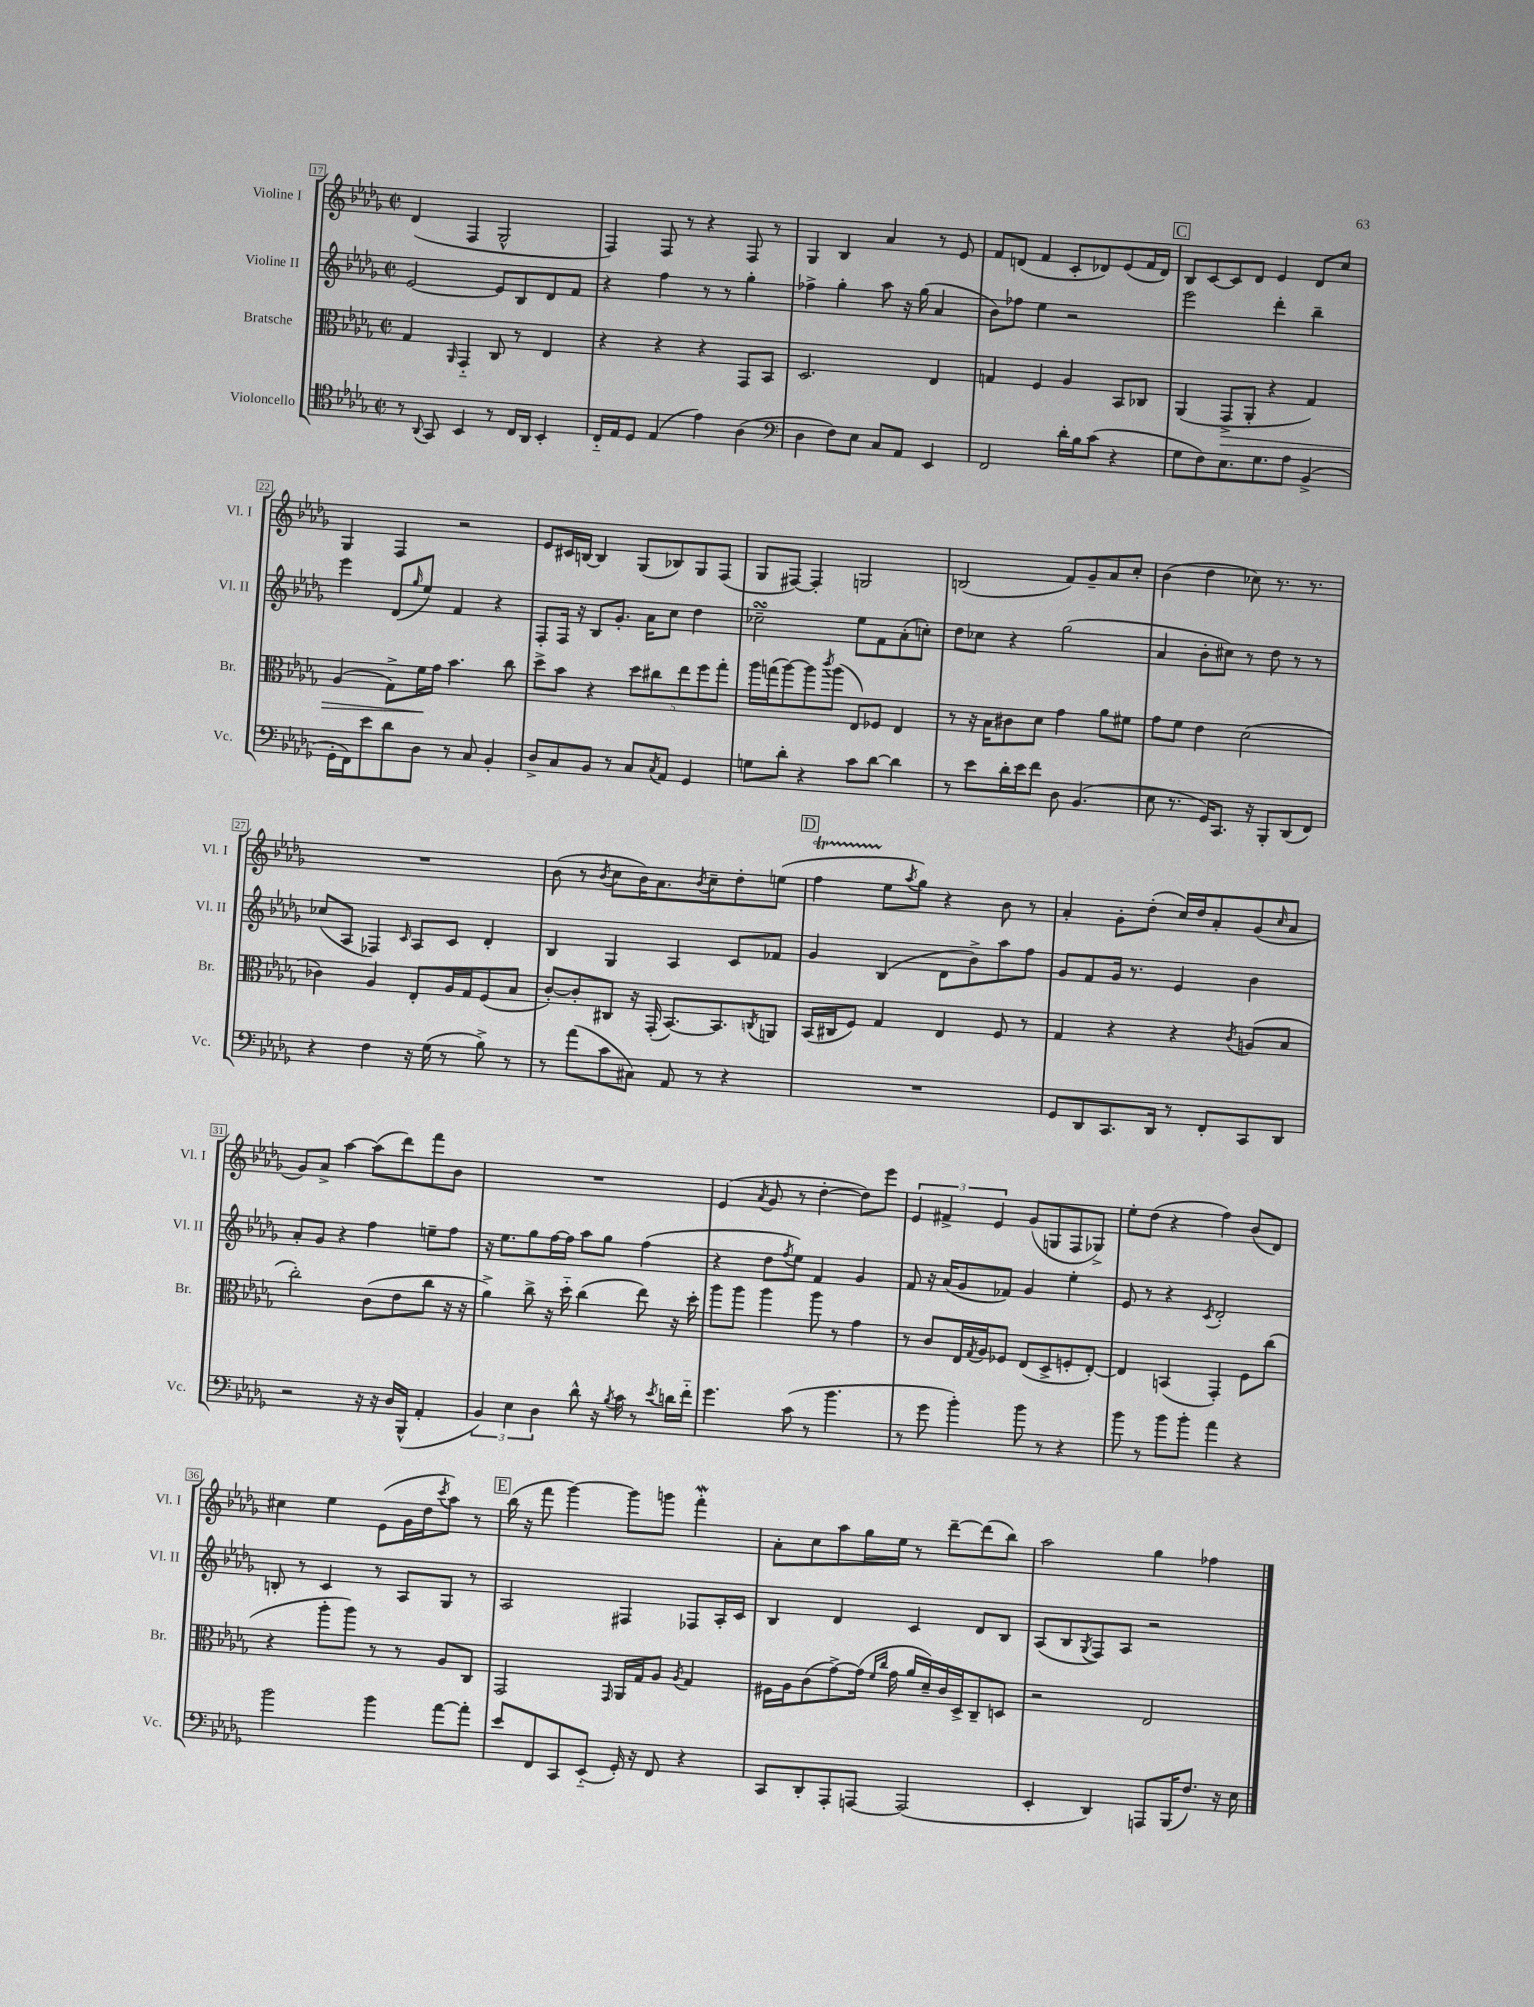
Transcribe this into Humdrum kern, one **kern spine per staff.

**kern	**kern	**dynam	**kern	**kern
*part4	*part3	*part3	*part2	*part1
*staff4	*staff3	*staff3	*staff2	*staff1
*I"Violoncello	*I"Bratsche	*	*I"Violine II	*I"Violine I
*I'Vc.	*I'Br.	*	*I'Vl. II	*I'Vl. I
*clefC4	*clefC3	*	*clefG2	*clefG2
*k[b-e-a-d-g-]	*k[b-e-a-d-g-]	*	*k[b-e-a-d-g-]	*k[b-e-a-d-g-]
*M2/2	*M2/2	*	*M2/2	*M2/2
*met(c|)	*met(c|)	*	*met(c|)	*met(c|)
=17	=17	=17	=17	=17
8r	4G-/	.	[2e-/	(4d-/
8qqAA-/	.	.	.	.
8GG-/	.	.	.	.
.	16qqAA-/	.	.	.
4BB-/	4GG-/	.	.	4F/
8r	8C/	.	8e-/L]	2G-^^/
16C/LL	8r	.	8B-/	.
16AA-/JJ	.	.	.	.
4BB-'/	4E-/	.	8d-/	.
.	.	.	8f/J	.
=18	=18	=18	=18	=18
16C/LL	4r	.	4r	4F/)
16E-/J	.	.	.	.
8D-/J	.	.	.	.
(4E-/	4r	.	4ff\	8F/
.	.	.	.	8r
4e-\)	4r	.	8r	4r
.	.	.	8r	.
(4A-\	8GG-/L	.	4gg-'\	8F/
.	8BB-/J	.	.	8r
=19	=19	=19	=19	=19
*clefF4	*	*	*	*
4D-\	2.D-/	.	4ff-X^\	4G-/
8F\L)	.	.	4gg-'\	4B-/
8E-\J	.	.	.	.
8C/L	.	.	8aa-\	4a-/
8AA-/J	.	.	16r	.
.	.	.	(16gg-\	.
4EE-/	4E-/	.	4a-/	8r
.	.	.	.	8e-/
=20	=20	=20	=20	=20
2FF/	4Gn/	.	8b-\L)	8f/L
.	.	.	8ff-X\J	(8dn/J
.	4F/	.	4ee-\	4f/
16d-'\LL	4A-/	.	2r	8c'/L
16B-\J	.	.	.	.
(8c\J	.	.	.	8d-X/)
4r	8BB-/L	.	.	(8e-/
.	8C-X/J	.	.	16f/L
.	.	.	.	16d-/JJ)
!!LO:REH:place=s1:t=C
=21	=21	=21	=21	=21
8G-\L	(4AA-/	.	2eee-\	8B-/L
8F\)	.	.	.	[8c/
!	!	!LO:HP:b	!	!
8.E-\	8GG-^/L	>	.	8c/]
.	8AA-'/J	.	.	8d-/J
8.G-\	.	.	.	.
.	4r	.	4ddd-'\	4e-/
8A-\J	.	.	.	.
(4BB-^/	4G-/)	.	4bb-~\	8d-/L
.	.	.	.	8cc/J
!!LO:LB:g=z
=22	=22	=22	=22	=22
16GG-'\LL	(4A-/	.	4eee-\	4G-/
16FF\J)	.	.	.	.
8e-\	.	.	.	.
8d-\	8G-^\L)	.	(8d-/L	4F/
.	.	.	16qqgg-/	.
8D-\J	16f\L	.	8ee-/J)	.
.	16g-\JJ	]	.	.
8r	4.b-\	.	4f/	2r
8C/	.	.	.	.
4BB-'/	.	.	4r	.
.	8cc\	.	.	.
=23	=23	=23	=23	=23
8D-^/L	8dd-^\L	.	8F'/L	8e-/L
8C/	8b-\J	.	16F/Jk	16c#X/L
.	.	.	16r	[16Bn/JJ
8BB-/J	4r	.	8B-/L	4B/]
8r	.	.	8.g-'/J	.
8C/L	10dd-\L	.	.	(8G-/L
.	.	.	16a-\KL	.
.	10cc#X\	.	.	.
8qC/	.	.	.	.
8AA-/J	.	.	8cc\J	8B-X/)
.	10ee-\	.	.	.
4GG-/	.	.	4dd-\	8G-/
.	10ff\	.	.	.
.	.	.	.	(8F/J
.	10gg-'\J	.	.	.
=24	=24	=24	=24	=24
8Gn\L	16aa-\LL	.	2cc-XsSSs~\	8G-/L
.	(16ggn\J	.	.	.
8d-'\J	[8aa-\)	.	.	[8F#X/J)
4r	8aa-\]	.	.	4F#'/]
.	8qccc/	.	.	.
.	(8aa-\J	.	.	.
8c\L	8E-/L)	.	8ee-\L	2Gn/
[8d-\J	8F-X/J	.	8f\	.
4d-\]	4E-/	.	(8a-'\	.
.	.	.	8ccn'\J)	.
=25	=25	=25	=25	=25
8r	8r	.	8dd-\L	(2Bn/
8e-\L	16r	.	8cc-X\J	.
.	16B-\KL	.	.	.
16d-'\L	8c#X\	.	4r	.
16e-\J	.	.	.	.
8f\J	8d-\J	.	.	.
8D-\	4g-\	.	(2gg-\	8f/L)
(4.BB-/	.	.	.	8g-~/
.	8a-\L	.	.	8a-/
.	8f#X\J	.	.	8cc'/J
=26	=26	=26	=26	=26
8E-\	8g-\L	.	4a-/	(4b-\
8.r	8f\J	.	.	.
.	4e-\	.	8b-'\L	4dd-\
16GG-/KL)	.	.	.	.
8.CC/J	.	.	8cc#X\J)	.
.	(2d-\	.	8r	8cc-X\)
16r	.	.	.	.
8BBB-'/L	.	.	8dd-\	8.r
(8DD-/	.	.	8r	.
.	.	.	.	8.r
8FF/J)	.	.	8r	.
!!LO:LB:g=z
=27	=27	=27	=27	=27
4r	4c-X\)	.	(8cc-X/L	1r
.	.	.	8A-/J	.
4F\	4A-/	.	4F-X/)	.
.	.	.	16qqc/	.
16r	8E-'/L	.	8A-/L	.
(16G-\	.	.	.	.
8r	16A-/L	.	8c/J	.
.	16G-/J	.	.	.
8B-^\)	(8F/	.	4d-'/	.
8r	8B-/J	.	.	.
=28	=28	=28	=28	=28
8r	[8c'/L)	.	4B-/	(8b-\
(8a-\L	8c'/]	.	.	8r
.	.	.	.	8qb-/
8c\	8C#X/J	.	4G-/	8cc\L
8C#X\J)	16r	.	.	16b-\K)
.	(16GG-'/	.	.	8.a-\
8AA-/	[8.BB-/L)	.	4A-/	.
.	.	.	.	8qb-/
8r	.	.	.	8cc~\
.	8.BB-/]	.	.	.
4r	.	.	8c/L	8dd-'\
.	8qCn/	.	.	.
.	8AAn/J	.	8f-X/J	(8een\J
!!LO:REH:place=s1:t=D
=29	=29	=29	=29	=29
1r	(16BB-/LL	.	4g-/	4fft\
.	16C#X/J	.	.	.
.	8F/J)	.	.	.
.	4G-/	.	(4B-/	8ee-\L
.	.	.	.	8qaa-/
.	.	.	.	8gg-\J)
.	4E-/	.	8d-\L	4r
.	.	.	8b-^\)	.
.	8F/	.	8aa-\	8b-\
.	8r	.	8ff\J	8r
=30	=30	=30	=30	=30
8GG-/L	4G-/	.	8g-/L	4a-'/
8DD-/	.	.	8f/	.
8.CC/	4r	.	16g-/Jk	8g-'\L
.	.	.	8.r	.
.	.	.	.	(8dd-'\J
16DD-/Jk	.	.	.	.
8r	4r	.	4e-/	16cc/LL)
.	.	.	.	16dd-/J
8FF'/L	.	.	.	8a-'/
.	8qc/	.	.	.
8CC/	(8An/L	.	4b-\	(8g-/
.	.	.	.	16qqcc/
8DD-/J	8B-/J	.	.	8a-/J
!!LO:LB:g=z
=31	=31	=31	=31	=31
2r	2cc'\)	.	8a-'/L	8g-/L)
.	.	.	8g-/J	8a-^/J
.	.	.	4r	[4aa-\
16r	(8c\L	.	4ff\	(8aa-\L]
16r	.	.	.	.
16D-/LL	8e-\	.	.	8ddd-\)
(16BBB-^^/JJ	.	.	.	.
4AA-'/	8cc\J	.	8een~\L	8fff\
.	16r	.	8ff\J	8b-\J
.	16r	.	.	.
=32	=32	=32	=32	=32
6BB-/)	4a-^\)	.	16r	1r
.	.	.	8.ee-\L	.
6E-\	.	.	.	.
.	8cc^\	.	8gg-\	.
6D-\	.	.	.	.
.	16r	.	[16ff\L	.
.	16dd-\	.	16ff\JJ]	.
8d-^^\	(4cc\	.	8aa-\L	.
16r	.	.	8gg-\J	.
8qB-/	.	.	.	.
16c\	.	.	.	.
8r	8ee-\)	.	(4ff\	.
8qe-/	.	.	.	.
16dn\LL	16r	.	.	.
16f\JJ	16dd-'\	.	.	.
=33	=33	=33	=33	=33
4.g-\	8aa-\L	.	4r	(4e-/
.	8aa-\J	.	.	.
.	.	.	.	8qa-/
.	4aa-\	.	8dd-\L	8g-/
.	.	.	8qff/	.
(8c\	.	.	8ee-\J)	8r
8r	8aa-\	.	4f/	[4dd-'\
4.b-\	8r	.	.	.
.	4g-\	.	4g-/	8dd-\L])
.	.	.	.	8eee-\J
=34	=34	=34	=34	=34
8r	8r	.	8f/	6e-/
8g-\	8c/L	.	16r	.
.	.	.	.	6f#X^/
.	.	.	(16a-/KL	.
4b-'\)	16E-/L	.	8g-/	.
.	8qG-/	.	.	.
.	16A-/J	.	.	.
.	.	.	.	6e-/
.	8F-X/J	.	8f-X/J)	.
8b-\	(8E-/L	.	4g-/	(8g-/L
8r	8D-^/	.	.	8Gn/
4r	8Fn'/	.	4ee-'\	8F/
.	[8E-'/J)	.	.	8G-X^/J)
=35	=35	=35	=35	=35
8b-\	4E-/]	.	8e-/	8ee-'\L
8r	.	.	8r	(8dd-\J
8b-\L	(4BBn/	.	4r	4r
8b-'\J	.	.	.	.
.	.	.	8qc/	.
4a-\	4GG-'/)	.	2d-'/	4ff\)
4r	8F\L	.	.	(8b-/L
.	(8cc\J	.	.	8d-/J)
!!LO:LB:g=z
=36	=36	=36	=36	=36
2b-\	4r	.	8Bn'/	4cc#X\
.	.	.	8r	.
.	8aa-'\L	.	4c/	4ee-\
.	8aa-\J)	.	.	.
4b-\	8r	.	8r	(8e-\L
.	8r	.	8A-/L	16g-\L
.	.	.	.	16dd-\J
.	.	.	.	8qccc/
[8a-\L	8A-/L	.	8G-/J	8aa-\J)
8a-'\J]	8C/J	.	8r	8r
!!LO:REH:place=s1:t=E
=37	=37	=37	=37	=37
8e-/L	2GG-/	.	2A-/	(16bb-\
.	.	.	.	16r
8FF/	.	.	.	8fff\
8CC/	.	.	.	[4ggg-\)
(8EE-/J	.	.	.	.
.	16qqGG-/	.	.	.
16GG-'/)	16AA-/LL	.	4F#X/	8ggg-\L]
16r	16G-/J	.	.	.
8FF/	8A-/J	.	.	8gggn\J
.	8qA-/	.	.	.
4r	4G-/	.	8F-X/L	4fffW'\
.	.	.	16A-'/L	.
.	.	.	16c/JJ	.
=38	=38	=38	=38	=38
8CC/L	16F#X\LL	.	4B-/	8a-'\L
.	16A-\J	.	.	.
8DD-'/	(8c\	.	.	8cc\
8AAA-'/	[8g-^\)	.	4d-/	8aa-\
[8AAAn/J	(16g-\Jk]	.	.	16gg-\L
.	16qqf/LL	.	.	.
.	16qqcc/JJ	.	.	.
.	16g-\	.	.	16ee-\JJ
(2AAA/]	16a-/LL	.	4c/	8r
.	16d-~/)	.	.	.
.	16c/	.	.	[8ddd-~\L
.	16D-^/J	.	.	.
.	8C~/	.	8d-/L	(8ddd-\]
.	8Dn/J	.	8B-/J	8bb-\J)
=39	=39	=39	=39	=39
4EE-'/	2r	.	(8A-/L	2aa-\
.	.	.	8B-/	.
.	.	.	8qG-/	.
4DD-/)	.	.	8F/)	.
.	.	.	8A-/J	.
8AAAn/L	2E-/	.	2r	4gg-\
(16BBB-/K	.	.	.	.
8.F/J)	.	.	.	.
.	.	.	.	4ff-X\
16r	.	.	.	.
16E-\	.	.	.	.
==	==	==	==	==
*-	*-	*-	*-	*-
